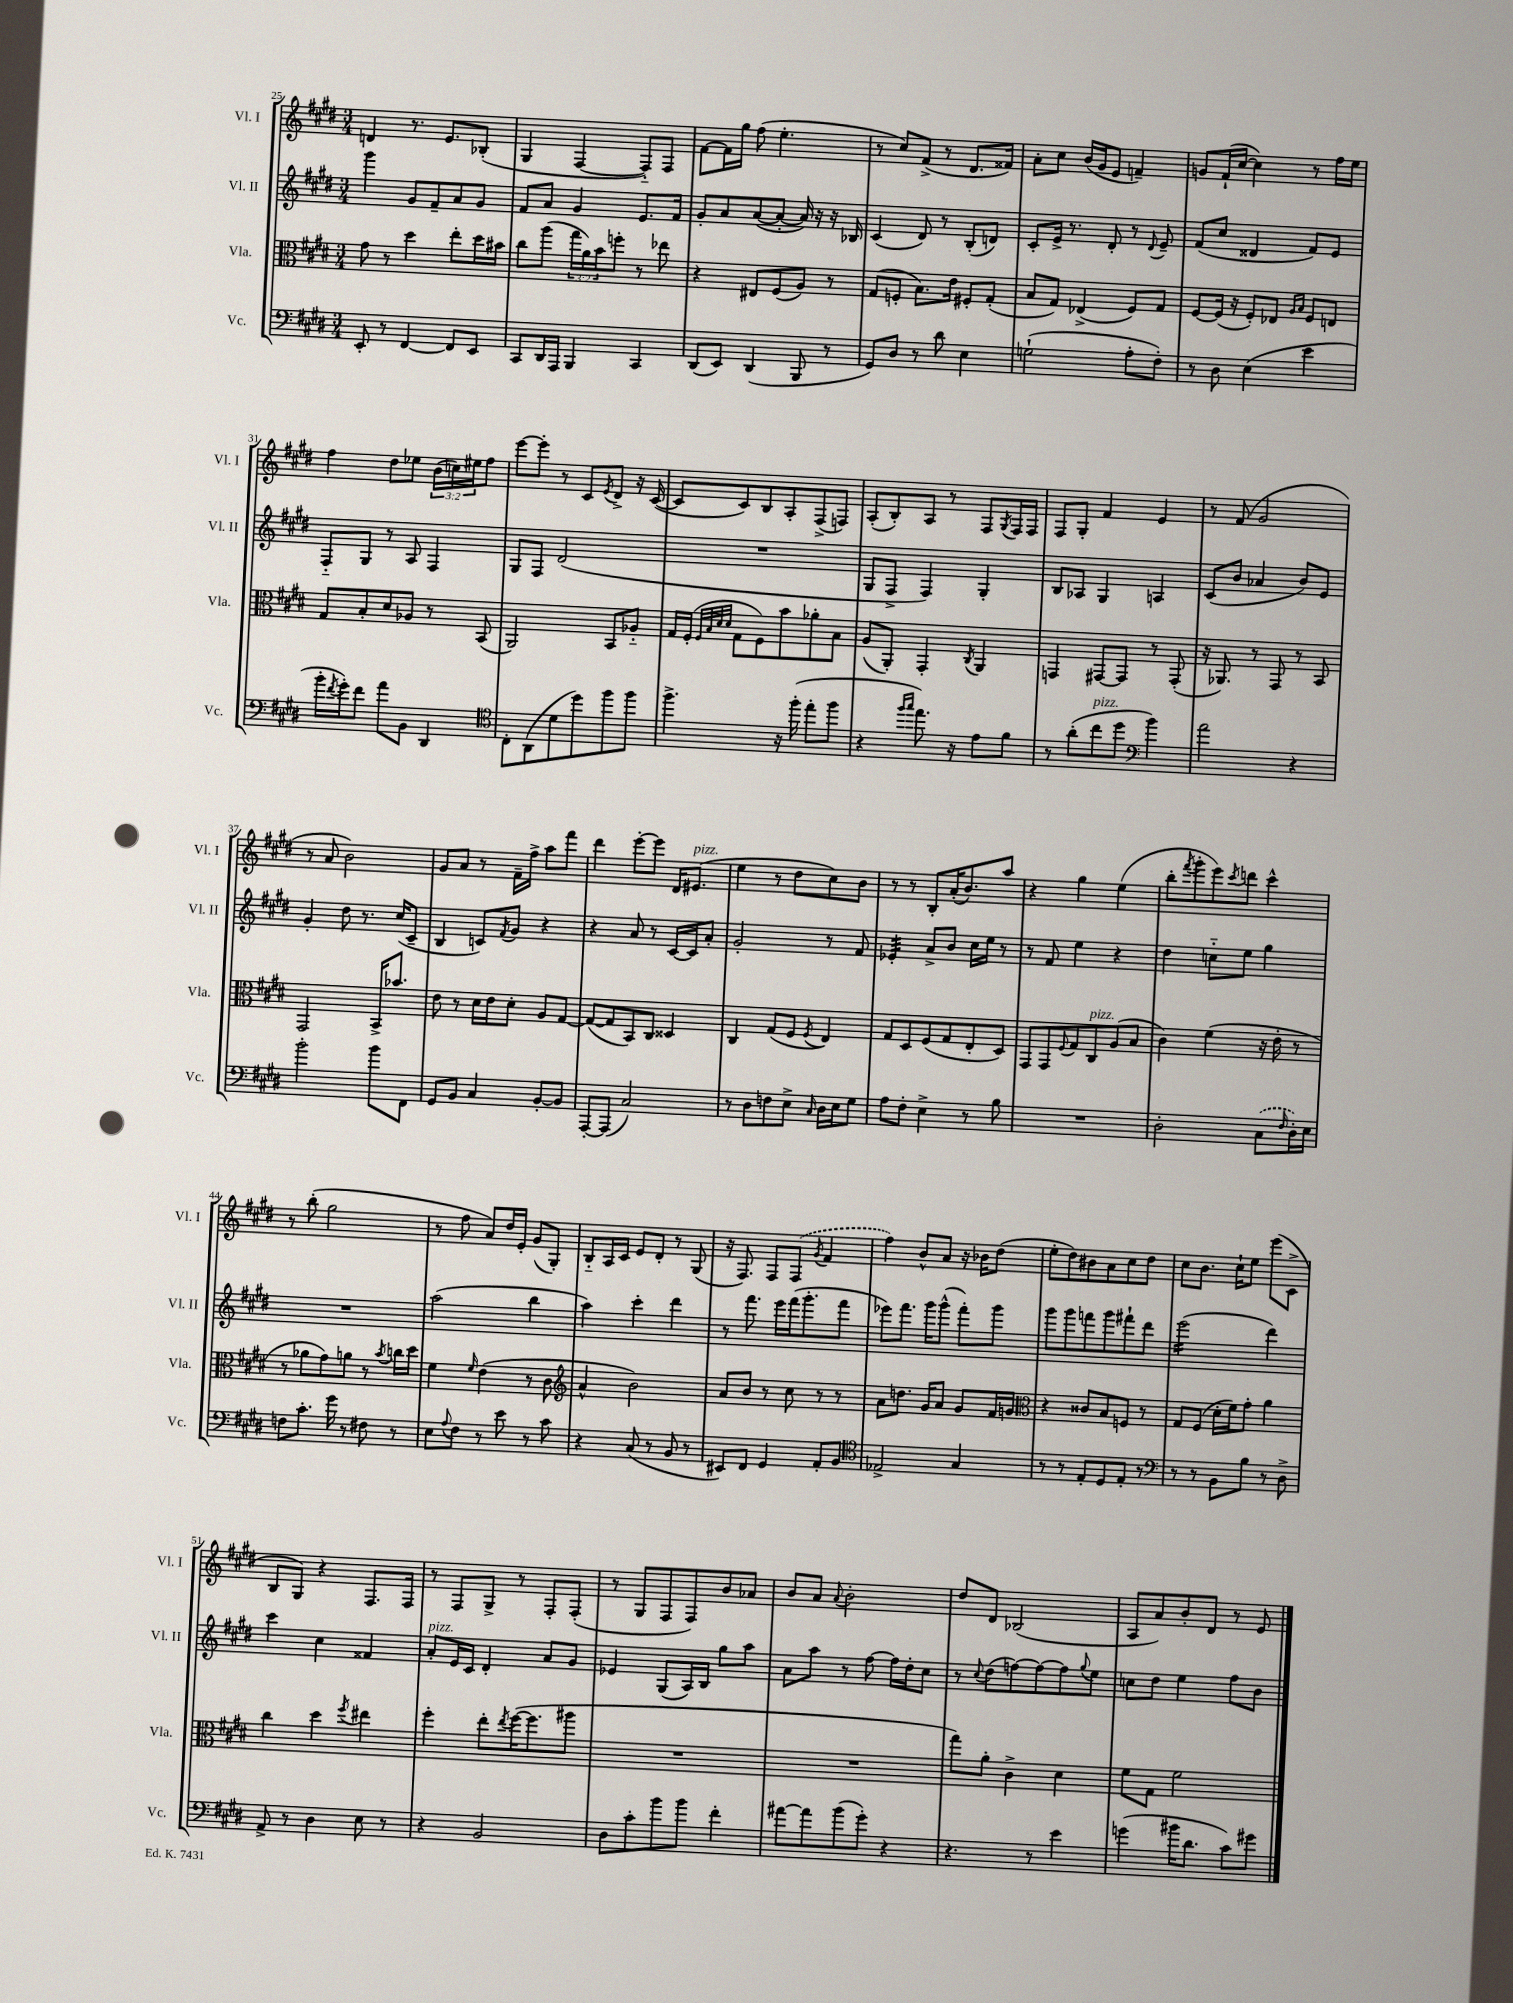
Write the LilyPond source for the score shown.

<<
\new StaffGroup <<
\new Staff = "s0" \with { instrumentName = "Vl. I" shortInstrumentName = "Vl. I" } {
    \clef treble \key e \major \numericTimeSignature \time 3/4 \override Staff.TupletNumber.text = #tuplet-number::calc-fraction-text
    d'4 r8. e'8. bes8-.( |
    gis4 fis4~ fis8-_) fis8 |
    fis'8~ fis'16 gis''16 fis''8( e''4.-. |
    r8 cis''8) fis'8->( r8 dis'8. fisis'16) |
    a'8-. cis''8 b'16( gis'16 e'8 f'4--) |
    g'8 fis'16-!( cis''16~ cis''4) r8 fis''16 e''16 |
    fis''4 dis''8 ees''8 \tuplet 3/2 { b'16( c''16) eis''16 } fis''8 |
    e'''8~ e'''8-. r8 cis'8 \acciaccatura { e'8 } dis'8-> r16 cis'16~( |
    cis'8 cis'8) b8 a8-. fis8->( f8) |
    a8-.( b8-.) a8 r8 fis8 \acciaccatura { gis8 } fis16 fis16 |
    fis8 gis8-. fis'4 e'4 |
    r8 fis'8( gis'2 |
    r8 a'8 b'2) |
    gis'8 a'8 r8 fis'16-- fis''16-> a''8 fis'''8 |
    dis'''4 e'''8~-. e'''8 dis'16 eis'8.^\markup { \italic "pizz." }( |
    e''4 r8 dis''8 cis''8) b'8 |
    r8 r8 b8-. a'16-.( b'8.) a''8 |
    r4 gis''4 e''4( |
    b''8-. \acciaccatura { fis'''8 } gis'''8-. e'''8) \acciaccatura { cis'''8 } d'''8 cis'''4-^ |
    r8 b''8-.( gis''2 |
    r8 fis''8 a'8) dis''16 e'16-. gis'8( gis8-.) |
    b8-_ a16 cis'16 e'8 dis'8-. r8 gis8( |
    r16 fis8.) fis8 \once \slurDashed fis8( \acciaccatura { gis'8 } fis'4 |
    fis''4) b'8-^ a'8 r16 bes'16 dis''8( |
    e''8-. dis''8) bis'8 a'8 cis''8 dis''8 |
    cis''8 b'8. cis''16-! e''8 e'''8( cis'8-> |
    b8 gis8) r4 fis8. fis16 |
    r8 fis8 gis8-> r8 fis8-. fis8-.( |
    r8 gis8 fis8 fis8) b'8 aes'8 |
    b'8 a'8 \appoggiatura { a'8 } b'2-. |
    dis''8 dis'8 bes2( |
    a8 a'8) b'8-. dis'8 r8 e'8 \bar "|." |
}
\new Staff = "s1" \with { instrumentName = "Vl. II" shortInstrumentName = "Vl. II" } {
    \clef treble \key e \major \numericTimeSignature \time 3/4
    gis'''4 gis'8 fis'8-- a'8 gis'8 |
    fis'8 a'8 gis'4 e'8. fis'16 |
    gis'8-. a'8 a'8~( a'8~-. a'16) r16 r16 bes16 |
    cis'4( dis'8) r8 b8-.( d'8) |
    cis'8-. e'16-> r8. dis'8-. r8 \appoggiatura { dis'8 } e'8-- |
    fis'8( cis''8 disis'4 fis'8) e'8 |
    fis8-_ gis8 r8 a8 fis4 |
    gis8 fis8 dis'2( |
    R2. |
    gis8 fis8-> fis4) gis4-. |
    b8 aes8 gis4 a4 |
    cis'8( b'8 aes'4 b'8) e'8 |
    gis'4-. dis''8 r8. cis''16( cis'8-- |
    b4 c'8) \acciaccatura { fis'8 } gis'8 r4 |
    r4 a'8 r8 cis'16~ cis'16 a'8-. |
    gis'2-. r8 fis'8 |
    ees'4:32-. a'8-> b'8 cis''16 e''16 r8 |
    r8 fis'8 e''4 r4 |
    dis''4 c''8-_ e''8 gis''4 |
    R2. |
    a''2( b''4 |
    a''4) cis'''4-. dis'''4 |
    r8 fis'''8. e'''16 fis'''16( gis'''8.-. fis'''8 |
    ees'''8) fis'''8. gis'''16 gis'''8-^( fis'''8-.) gis'''8 |
    gis'''8 gis'''8 f'''8 gis'''8 fis'''8-! dis'''8 |
    e'''2:16( dis'''4) |
    cis'''4 cis''4 fisis'4 |
    a'8-.^\markup { \italic "pizz." } e'16 cis'16 dis'4-. a'8 gis'8 |
    ees'4 gis8( a16) b16 gis''8 a''8 |
    a'8 a''8 r8 fis''8~ fis''16 dis''16-. cis''8 |
    r8 \appoggiatura { cis''8 } dis''8( f''8~) f''8~ f''8 \appoggiatura { gis''8 } e''8 |
    c''8 dis''8 e''4 fis''8 b'8 \bar "|." |
}
\new Staff = "s2" \with { instrumentName = "Vla." shortInstrumentName = "Vla." } {
    \clef alto \key e \major \numericTimeSignature \time 3/4 \override Staff.TupletNumber.text = #tuplet-number::calc-fraction-text
    gis'8 r8 dis''4 e''8-. dis''16 bis'16 |
    cis''8 a''8( \tuplet 3/2 { gis''16 a'16) b'16 } f''8-. r8 ees''8 |
    r4 eis8 fis8( a8) r8 |
    gis8( f8-. b8.) e'16 fis8-. gis8-.( |
    b8 gis8) ees4->( fis8) gis8 |
    fis8~ fis16( r16 fis8-.) ees8 \grace { a16 b16 } fis8 e8 |
    gis8 b8-. dis'8 aes8 r8 b,8( |
    a,2) b,8 aes8-_ |
    gis16 fis16-.( \grace { fis32 b32 dis'32 dis'32 } gis8 fis8) b'8 aes'8-. b8 |
    a8( a,8-.) gis,4-. \acciaccatura { cis8 } a,4 |
    g,4 gis,8~ gis,8 r8 gis,8-.( |
    r16 aes,8.) r8 gis,8 r8 b,8 |
    gis,2 b,16-> bes'8. |
    e'8 r8 dis'16 e'16 dis'8-. a8 gis8~ |
    gis8~( gis8 b,8) cis8 disis4 |
    cis4 gis8( fis8 \acciaccatura { fis8 } e4) |
    gis8 dis8 fis8( gis8 e8-. dis8) |
    gis,8 gis,8 \appoggiatura { fis8 } gis8 cis8^\markup { \italic "pizz." } a8( b8 |
    cis'4) fis'4( r16 e'16-. r8 |
    r8 aes'8 gis'8) a'8 r8 \acciaccatura { b'8 } c''16 dis''16 |
    fis'4 \grace { fis'16 } e'4( r8 cis'8 |
    \clef treble a'4-^ b'2) |
    a'8 b'8 r8 cis''8 r8 r8 |
    a'8 d''8. gis'16 a'8 gis'8 fis'16 g'16 |
    \clef alto r4 cisis'8 b8 f8 r8 |
    gis8 fis8( dis'16-. fis'16) gis'8-. a'4 |
    cis''4 dis''4 \acciaccatura { fis''8 } eis''4 |
    fis''4-. e''8-. \acciaccatura { e''8 } fis''16~( fis''8. ais''8 |
    R2. |
    R2. |
    gis''8) a'8-. cis'4-> dis'4 |
    fis'8 gis8 fis'2 \bar "|." |
}
\new Staff = "s3" \with { instrumentName = "Vc." shortInstrumentName = "Vc." } {
    \clef bass \key e \major \numericTimeSignature \time 3/4
    e,8-. r8 fis,4~ fis,8 e,8 |
    cis,8 dis,16 a,,16 b,,4 cis,4 |
    dis,8( e,8) dis,4( b,,8 r8 |
    gis,8) dis8 r8 dis'8 e4 |
    g2-!( a8-. fis8-.) |
    r8 dis8 e4( e'4 |
    b'16-. \acciaccatura { fis'8 } gis'16-.) fis'8 a'8 b,8 dis,4 |
    \clef tenor cis8-. a,8( dis'8 dis''8) fis''8 fis''8 |
    fis''4.-> r16 fis''16-.( e''8-. fis''8 |
    r4 \grace { fis''16 gis''16 } e''8.) r16 e'8 fis'8 |
    r8 a'8-.( cis''8^\markup { \italic "pizz." } dis''8 \clef bass b'4) |
    a'2 r4 |
    b'2-. b'8 fis,8 |
    gis,8 b,8 cis4 b,8~-. b,8 |
    a,,8~-. a,,8( cis2) |
    r8 dis8 f8 e8-> \grace { cis16 } dis16 e16 gis8 |
    a8 fis8-. e4-> r8 b8 |
    R2. |
    dis2-. \once \slurDashed cis8( \grace { fis16 } dis16-.) e16 |
    f8 cis'8.-. gis'16 r8 fis8 r8 |
    e8 \appoggiatura { a8 } fis8 r8 e'8 r8 cis'8 |
    r4 cis8( r8 b,8 r8 |
    eis,8) fis,8 gis,4 a,8-. b,8 |
    \clef tenor ees2-> gis4 |
    r8 r8 e8-. dis8 e8-. r8 |
    \clef bass r8 r8 b,8 b8 r8 dis8-> |
    a,8-> r8 dis4 e8 r8 |
    r4 b,2 |
    dis8 cis'8-. b'8 b'8 fis'4-. |
    ais'8~ ais'8 b'8( gis'8-.) r4 |
    r4. r8 e'4 |
    g'4( bis'16 dis'8. cis'8) gis'8 \bar "|." |
}
>>
>>
\layout { \context { \Score currentBarNumber = #25 } }
